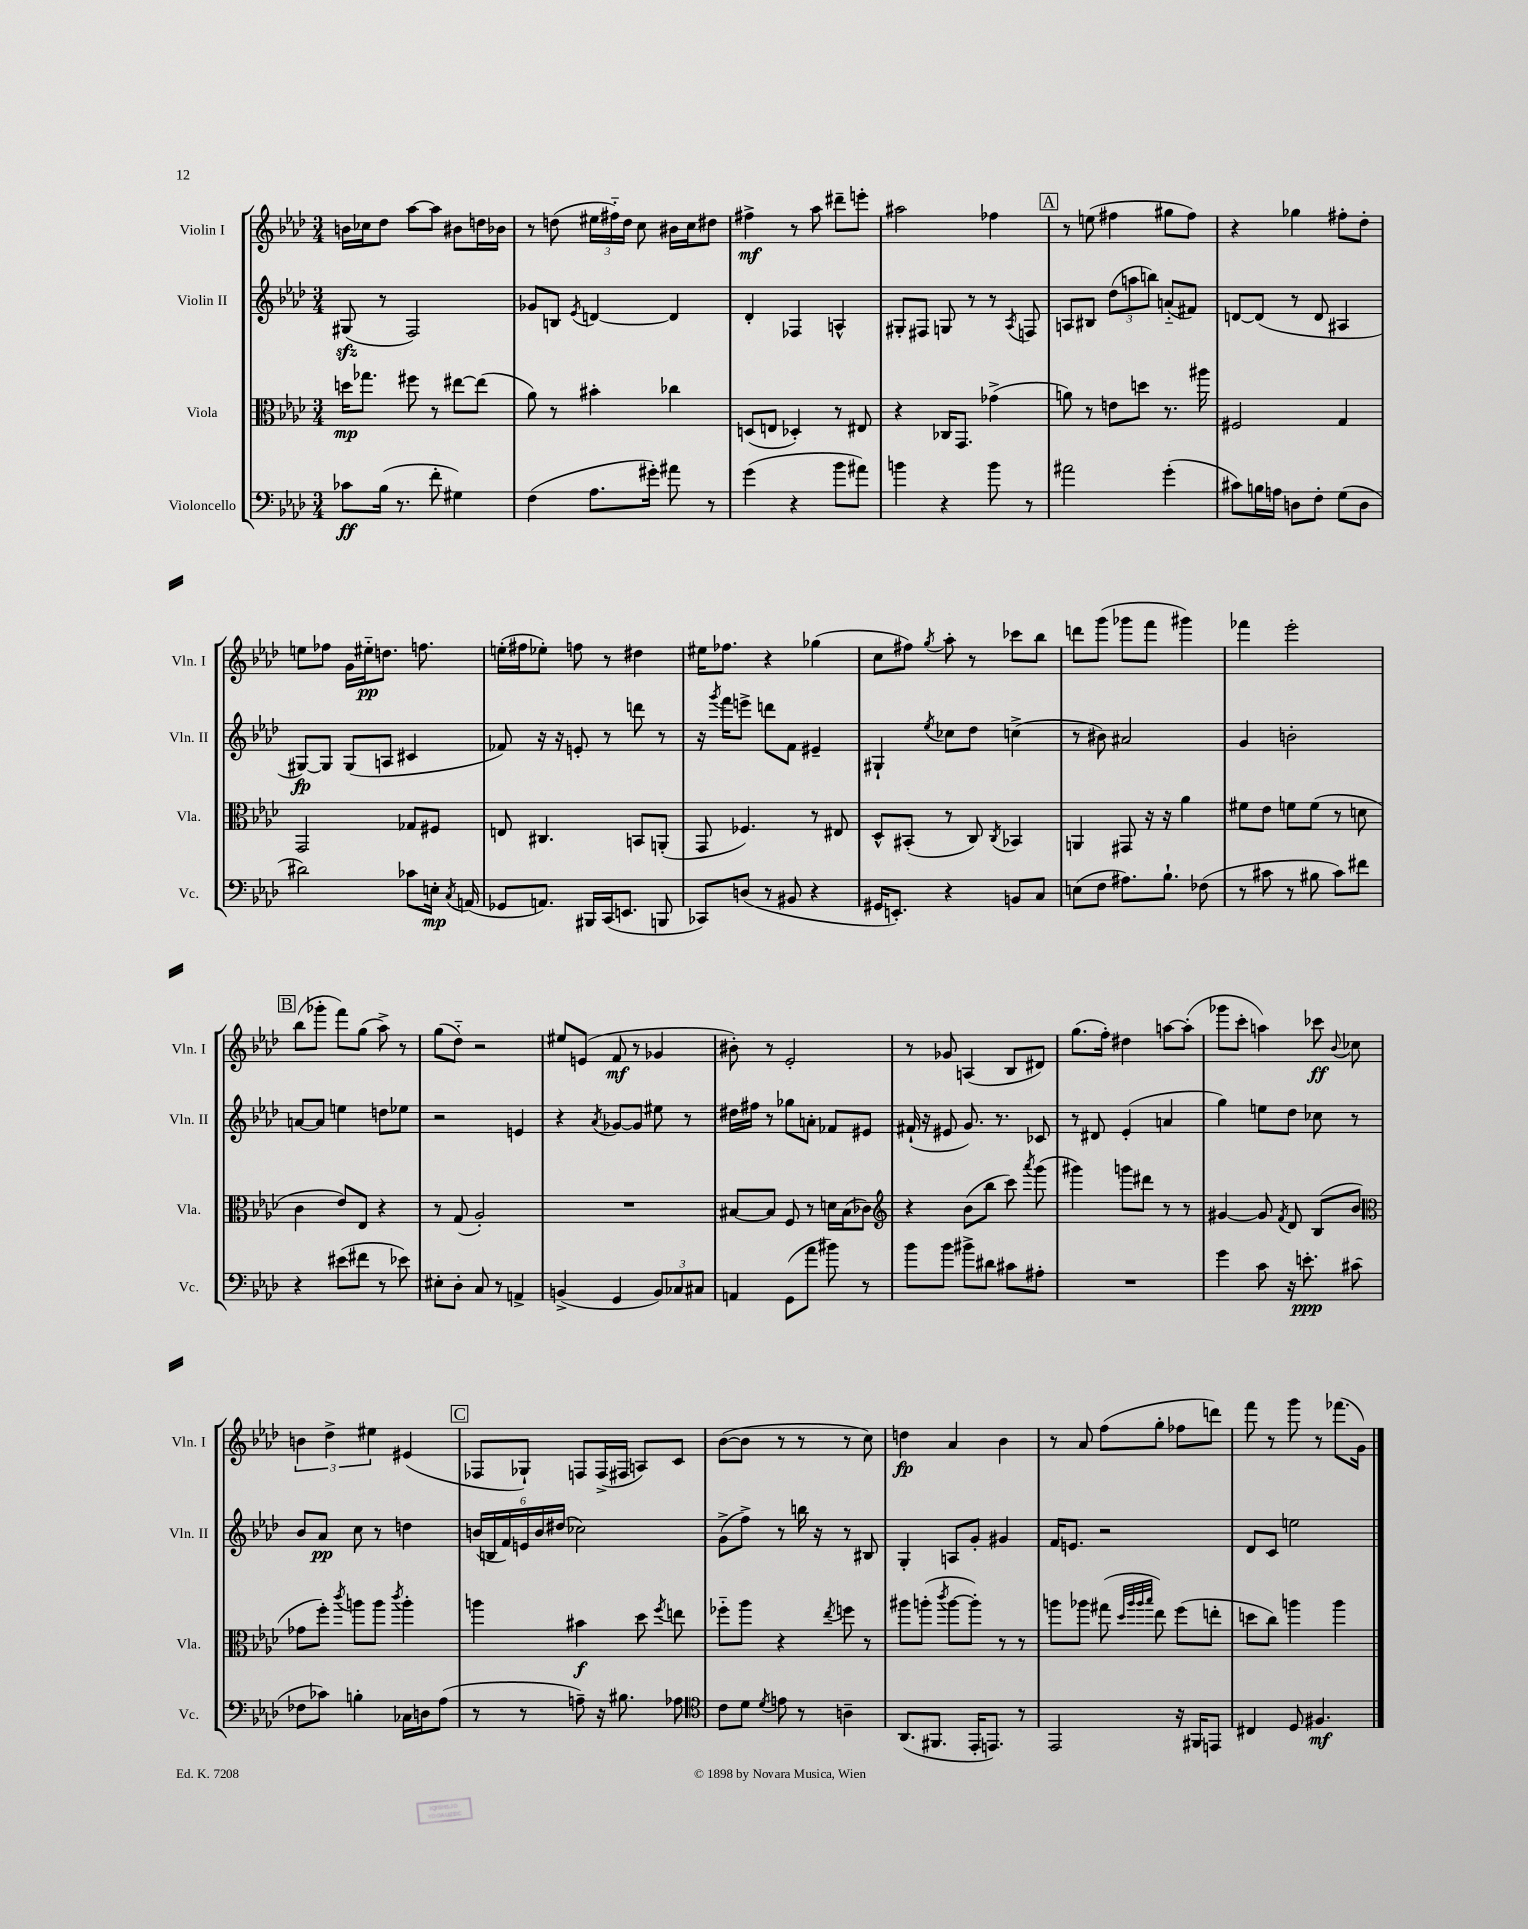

**kern	**kern	**kern	**kern
*staff4	*staff3	*staff2	*staff1
*clefF4	*clefC3	*clefG2	*clefG2
*k[b-e-a-d-]	*k[b-e-a-d-]	*k[b-e-a-d-]	*k[b-e-a-d-]
*M3/4	*M3/4	*M3/4	*M3/4
8c-	16dd	(8G#	16b
.	8.gg-	.	16cc-
(16B-	.	8r	8dd-
8.r	.	.	.
.	8ff#	2F)	[8aa-
8f'	8r	.	8aa-]
4G#)	[8ee#	.	8b#
.	(8ee#]	.	16dd
.	.	.	16b-
=	=	=	=
(4F	8a-)	8g-	8r
.	8r	8B	(8dd
.	.	8qe-	.
8.A-	4b#'	[4d	24ee#
.	.	.	24ff#'~)
.	.	.	24dd
.	.	.	8cc
16g#')	.	.	.
8a#	4cc-	4d]	16b#
.	.	.	16cc
8r	.	.	8dd#
=	=	=	=
(4g	(8D	4d-'	4ff#^
.	8E	.	.
4r	4D-')	4F-	8r
.	.	.	8aa-
8b-	8r	4A^^	8ddd#~
8a#)	8E#	.	8eee'
=	=	=	=
4b	4r	8G#'	2aa#
.	.	8F#	.
4r	16C-	8G	.
.	8.GG	.	.
.	.	8r	.
8b	(4g-^	8r	4ff-
.	.	8qA-	.
8r	.	8F	.
=	=	=	=
2a#	8a)	8A	8r
.	8r	8B#	(8ee
.	8e	(12dd-	4ff#
.	.	12aa	.
.	8dd	.	.
.	.	12bb)	.
(4g'	8.r	(8a'~	8gg#
.	.	8f#)	8ff#)
.	16aa#	.	.
=	=	=	=
8c#)	2F#	[8d	4r
16B	.	(8d]	.
16A	.	.	.
8D	.	8r	4gg-
8F'	.	8d	.
(8G	4G	4A#	8ff#'
8D	.	.	8dd-'
=	=	=	=
2d#)	2GG	[8G#)	8ee
.	.	8G#]	8ff-
.	.	(8G#	16g
.	.	.	16ee#'~
.	.	8A	8.dd
8c-	8G-	4c#	.
.	.	.	8.ff
16E'	8F#	.	.
8qC	.	.	.
(16AA	.	.	.
=	=	=	=
8GG-	8E	8f-)	(16ee'
.	.	.	16ff#
8.AA)	4.C#	16r	8ee-')
.	.	16r	.
.	.	8e'	8ff
16BBB#	.	.	.
(16CC	.	8r	8r
8.EE	.	.	.
.	8BB	8ddd	4dd#
8BBB	(8AA'	8r	.
=	=	=	=
8CC-)	8GG	16r	16ee#
.	.	8qggg	.
.	.	16fff	8.ff-
(8D	4.F-)	8eee^	.
8r	.	8ddd	4r
8BB#	.	8f	.
4r	8r	4e#~	(4gg-
.	8E#	.	.
=	=	=	=
16GG#	8D-^^	4G#`	8cc
8.EE')	.	.	.
.	(8BB#'	.	8ff#)
.	.	8qee-	8qgg
4r	8r	8cc-	8aa-'
.	8C)	8dd-	8r
.	8qC	.	.
8BB	4BB-	(4cc^	8ccc-
8C	.	.	8bb-
=	=	=	=
(8E	4AA	8r	8ddd
8F	.	8b#)	(8ggg
8.A#)	8GG#	2a#	8ggg-
.	16r	.	8fff
8.B-`	16r	.	.
.	4a-	.	4ggg#)
(8F-	.	.	.
=	=	=	=
8r	8f#	4g	4fff-
8c#	8e-	.	.
8r	8f	2b'	2eee-'
8B#	(8f	.	.
8c#)	8r	.	.
8f#	8d	.	.
=	=	=	=
4r	4c	[8a	(8bb-
.	.	8a]	8ggg-'
(8e#	8e-)	4ee	8fff)
8f#	8E-	.	(8gg
8r	4r	8dd	8aa-^)
8e-)	.	8ee-	8r
=	=	=	=
8E#'	8r	2r	(8gg
8D-'	(8G	.	8dd-'~)
8C	2A-')	.	2r
8r	.	.	.
4AA^	.	4e	.
=	=	=	=
(4BB^	2.r	4r	8ee#
.	.	.	(8e
.	.	8qa-	.
4GG	.	[8g-	8f
.	.	8g-]	8r
12BB)	.	8ee#	4g-
12C-	.	.	.
.	.	8r	.
12C#	.	.	.
=	=	=	=
4AA	[8B#	16dd#	8b#')
.	.	16ff#	.
.	8B#]	8r	8r
(8GG	8F	8gg-	2e-'
8a-	8r	8a'	.
8b#)	16d	8f-	.
.	(16B#	.	.
8r	8c-)	8e#	.
=	=	=	=
*	*clefG2	*	*
8b-	4r	(16f#`	8r
.	.	16r	.
8b-	.	8e#	8g-
8b#^	(8b-	8.g)	(4A
8d#	8bb-	.	.
.	.	8.r	.
8c#	8ccc)	.	8B-
.	8qaaa-	.	.
8A#'	(8ggg	8c-	8d#)
=	=	=	=
2.r	4ggg#)	8r	(8.gg
.	.	8d#	.
.	.	.	16ff')
.	8ggg	(4e-'	4dd#
.	8ddd#	.	.
.	8r	4a	[8aa
.	8r	.	(8aa']
=	=	=	=
4g	[4g#	4gg)	8ggg-
.	.	.	8ccc'
8c	8g#]	8ee	4aa)
.	8qf	.	.
16r	8d-	8dd-	.
8.e'	.	.	.
.	(8B-	8cc-	8ccc-
.	.	.	8qqb-
(8c#	8b-	8r	8cc-
=	=	=	=
*	*clefC3	*	*
8F-	8g-	8b-	6b
8c-)	8ff')	8a-	.
.	.	.	6dd-^
.	8qccc	.	.
4B'	8aa	8cc	.
.	.	.	6ee#
.	8aa	8r	.
.	8qccc	.	.
16C-	4aa'	4dd	(4e#
16D	.	.	.
(8A-	.	.	.
=	=	=	=
8r	4aa	(24b	8F-
.	.	24B	.
.	.	24f)	.
8r	.	24e	8G-`)
.	.	24b	.
.	.	(24dd#	.
8A~)	4b#	2cc-)	8F
16r	.	.	(16F^
8.B#	.	.	16F#
.	8dd-	.	8A)
.	8qff	.	.
8A-	8ee	.	8c
=	=	=	=
*clefC4	*	*	*
8c	8ff-'~	(8g^	([8b-
8d-	8aa-	8ff^)	8b-]
8qd-	.	.	.
8e	4r	8r	8r
8r	.	16bb	8r
.	.	16r	.
.	8qee-	.	.
4A~	8ff	8r	8r
.	8r	8B#	8cc)
=	=	=	=
(8.AA-	8aa#	4G'	4dd
.	(8aa'	.	.
8.FF#	.	.	.
.	8qccc	.	.
.	[8aa	8A	4a-
16EE-'	8aa'])	8g'	.
8.EE)	.	.	.
.	8r	4g#	4b-
8r	8r	.	.
=	=	=	=
2EE-	8aa	16f	8r
.	.	8.e	.
.	8aa-	.	8a-
.	(8gg#	2r	(8ff
.	32qqdd-	.	.
.	32qqaa-	.	.
.	32qqaa-	.	.
.	32qqbb-	.	.
.	8ee-)	.	8gg'
16r	(8ff	.	8ff-
16FF#	.	.	.
8EE	8ee'	.	8ddd)
=	=	=	=
4C#	8dd	8d-	8fff
.	8cc)	8c	8r
8D-	4aa	2ee	8ggg
4.F#	.	.	8r
.	4aa	.	(8.fff-
.	.	.	16g)
==	==	==	==
*-	*-	*-	*-
